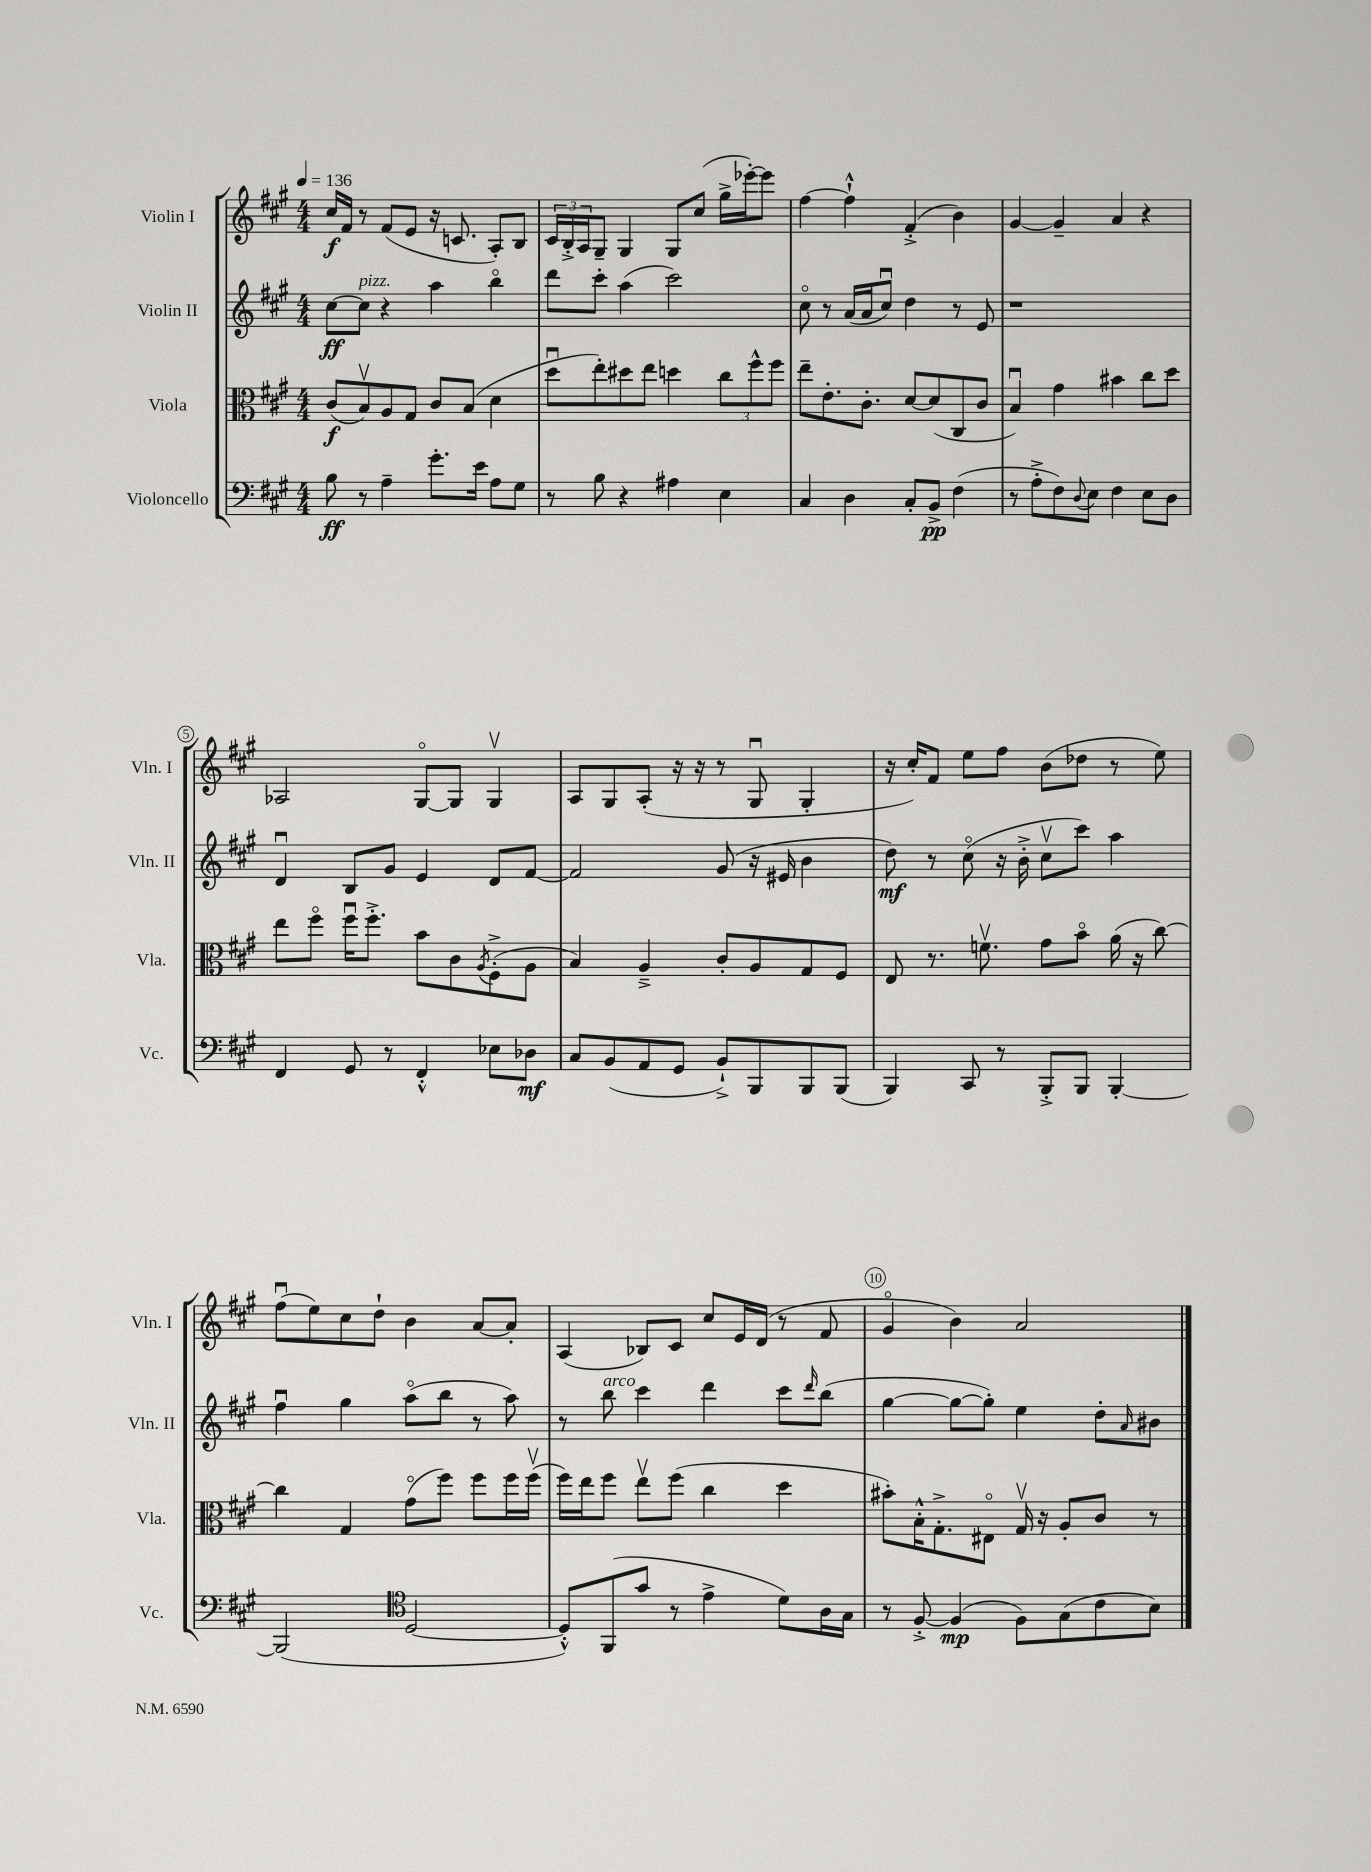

**kern	**kern	**kern	**kern
*staff4	*staff3	*staff2	*staff1
*clefF4	*clefC3	*clefG2	*clefG2
*k[f#c#g#]	*k[f#c#g#]	*k[f#c#g#]	*k[f#c#g#]
*M4/4	*M4/4	*M4/4	*M4/4
*MM136	*MM136	*MM136	*MM136
8B	(8c#	[8cc#	16cc#
.	.	.	16f#
8r	8Bv)	8cc#]	8r
4A~	8A	4r	(8f#
.	8G#	.	8e
8.g#'	8c#	4aa	16r
.	.	.	8.c
.	(8B	.	.
16e	.	.	.
8A	4d	4bbo	8A')
8G#	.	.	8B
=	=	=	=
8r	8ddu	8ddd	24c#
.	.	.	24B'^
.	.	.	24A
8B	8ee')	8ccc#'	8G#~
4r	8dd#	(4aa	4G#
.	8ee	.	.
4A#	4dd	2ccc#)	8G#
.	.	.	(8cc#
4E	12cc#	.	16gg#^
.	.	.	[16eee-')
.	12ff#^^	.	.
.	.	.	8eee-]
.	12ff#	.	.
=	=	=	=
4C#	8ee~	8cc#o	[4ff#
.	8.e'	8r	.
4D	.	(16a	4ff#`^^]
.	8.c#'	16a	.
.	.	8cc#u)	.
8C#'	[8d	4dd	(4f#'^
8BB^	(8d]	.	.
(4F#	8C#	8r	4b)
.	8c#	8e	.
=	=	=	=
8r	4Bu)	1r	[4g#
8A'^	.	.	.
8F#)	4g#	.	4g#~]
8qqD	.	.	.
8E	.	.	.
4F#	4b#	.	4a
8E	8cc#	.	4r
8D	8dd	.	.
=	=	=	=
4FF#	8ee	4du	2A-
.	8ff#o	.	.
8GG#	16ff#u	8B	.
.	8.ff#'^	.	.
8r	.	8g#	.
4FF#'^^	8b	4e	[8G#o
.	8c#	.	8G#]
.	8qA	.	.
8E-	(8F#'^	8d	4G#v
8D-	8A	[8f#	.
=	=	=	=
8C#	4B)	2f#]	8A
(8BB	.	.	8G#
8AA	4A~^	.	(8A'
8GG#	.	.	16r
.	.	.	16r
8BB`^)	8c#'	(8g#	8r
8BBB	8A	16r	8G#u
.	.	16e#	.
8BBB	8G#	4b	4G#'
(8BBB	8F#	.	.
=	=	=	=
4BBB)	8E	8dd)	16r
.	.	.	16cc#')
.	8.r	8r	8f#
8CC#	.	(8cc#o	8ee
.	8.fv	.	.
8r	.	16r	8ff#
.	.	16b'^	.
8BBB'^	8g#	8cc#v	(8b
8BBB	8bo	8ccc#)	8dd-
[4BBB'	(16a	4aa	8r
.	16r	.	.
.	[8cc#)	.	8ee)
=	=	=	=
(2BBB]	4cc#]	4ff#u	(8ff#u
.	.	.	8ee)
.	4G#	4gg#	8cc#
.	.	.	8dd`
*clefC4	*	*	*
[2D	(8g#o	(8aao	4b
.	8ff#)	8bb	.
.	8ff#	8r	[8a
.	16ff#	8aa)	8a']
.	(16ff#v	.	.
=	=	=	=
8D'^^])	16ff#)	8r	(4A
.	16ee	.	.
(8FF#	8ff#	8bb	.
8g#	8eev	4ccc#	8B-)
8r	(8ff#	.	8c#
4e^	4cc#	4ddd	8cc#
.	.	.	16e
.	.	.	(16d
8d)	4dd	8ccc#	8r
.	.	16qqddd	.
16A	.	(8bb	8f#
16G#	.	.	.
=	=	=	=
8r	8b#')	[4gg#	4g#o
[8F#'^	16B'^^	.	.
.	8.G#'^	.	.
(4F#]	.	8gg#_	4b)
.	8E#o	8gg#'])	.
8F#)	16G#v	4ee	2a
.	16r	.	.
(8G#	8A'	.	.
8c#	8c#	8dd'	.
.	.	16qqa	.
8B)	8r	8b#	.
==	==	==	==
*-	*-	*-	*-
